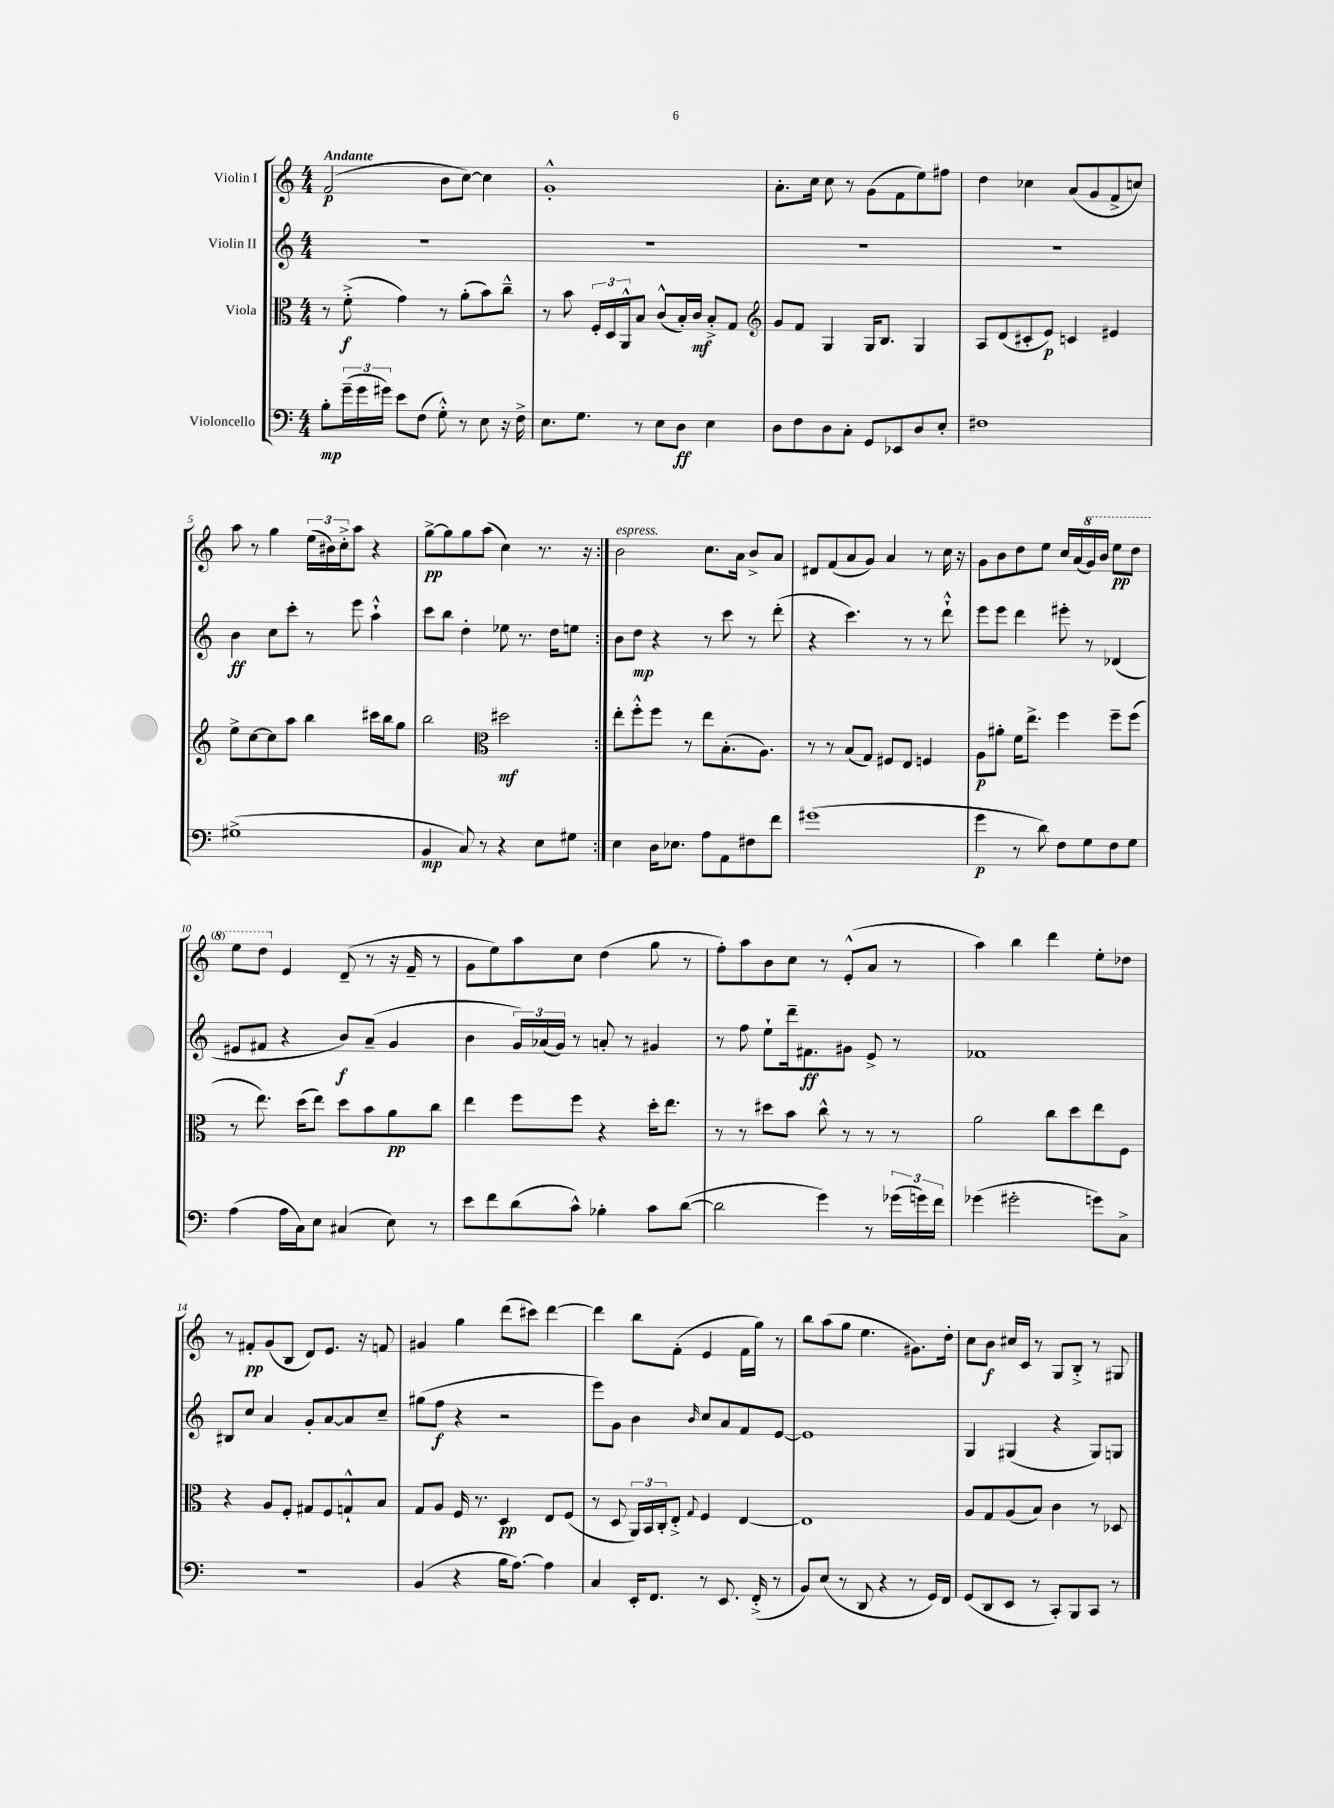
<<
\new StaffGroup <<
\new Staff = "s0" \with { instrumentName = "Violin I" } {
    \clef treble \key c \major \numericTimeSignature \time 4/4 \tempo "Andante"
    \repeat volta 2 { f'2\p( b'8 c''8~) c''4 |
    g'1-.-^ |
    a'8.-. c''16 c''8 r8 g'8( f'8 e''8) fis''8 |
    d''4 ces''4 a'8( g'8 f'8-> c''8) |
    a''8 r8 g''4 \tuplet 3/2 { e''16( bis'16) c''16-.-> } a''8 r4 |
    g''8~->\pp g''8 g''8 a''8( c''4) r8. r16 | }
    b'2^\markup { \italic "espress." } c''8. a'16 b'8-> a'8 |
    dis'8 f'8( a'8 g'8) a'4 r8 c''16 r16 |
    g'8 b'8 d''8 e''8 c''16 a'16( \ottava #1 g''16) b''16 e'''8\pp d'''8 |
    e'''8 d'''8 \ottava #0 e'4 d'8--( r8 r16 f'16-- r8 |
    g'8 e''8) a''8 c''8 d''4( g''8 r8 |
    f''8-.) a''8 b'8 c''8 r8 e'8-.-^( a'8 r8 |
    a''4) b''4 d'''4 e''8-. des''8 |
    r8 fis'8-.\pp g'8( b8 d'8) e'8. r16 f'8 |
    gis'4 g''4 d'''8( cis'''8) d'''4~ |
    d'''4 b''8 f'8-.( e'4 f'16 g''16) r8 |
    b''8 a''8( g''8 e''4. gis'8.) d''16-. |
    c''8 b'8\f cis''16 c'16 r8 g8 b8-.-> r8 gis8 \bar "|." |
}
\new Staff = "s1" \with { instrumentName = "Violin II" } {
    \clef treble \key c \major \numericTimeSignature \time 4/4
    \repeat volta 2 { R1 |
    R1 |
    R1 |
    R1 |
    b'4\ff c''8 c'''8-. r8 e'''8 a''4-!-^ |
    c'''8 b''8 d''4-. ees''8 r8. d''16 e''8 | }
    b'8 d''8\mp r4 r8 c'''8 r8 d'''8-.( |
    r4 c'''4.) r8 r8 d'''8-!-^ |
    e'''8 e'''8 d'''4 eis'''8-. r8 des'4( |
    eis'8 fis'8 r4 b'8\f) a'8--( g'4 |
    b'4 \tuplet 3/2 { g'16) aes'16( g'16) } r8 a'8-. r8 gis'4 |
    r8 f''8 e''8-! d'''16-- fis'8.\ff gis'8 e'8-> r8 |
    fes'1 |
    bis8 c''8 a'4 g'8-. a'8~ a'8 c''8-- |
    gis''8( f''8\f r4 r2 |
    e'''8) g'8 b'4 \grace { b'16 } c''8 a'8 f'8 e'8~ |
    e'1 |
    g4 gis4( r4 gis8) g8 \bar "|." |
}
\new Staff = "s2" \with { instrumentName = "Viola" } {
    \clef alto \key c \major \numericTimeSignature \time 4/4
    \repeat volta 2 { r8 f'8-.->\f( g'4) r8 a'8-.( b'8) c''8---^ |
    r8 b'8 \tuplet 3/2 { f16-. d16 a,16-^ } b8 c'8-^( b16-.) c'16\mf b8-.-> g8 |
    \clef treble g'8 f'8 g4 g16 b8. g4 |
    a8 d'8( cis'8-. e'8\p) c'4 eis'4 |
    e''8-> c''8~ c''8 a''8 b''4 cis'''16 b''16 g''8 |
    b''2 \clef alto dis''2\mf | }
    e''8-. f''8-.-^ f''8 r8 e''8 b8.-.( a8.) |
    r8 r8 b8( g8) fis8 e8 f4 |
    a8\p ais'8-. f'16 e''8.-> f''4 f''8-- f''8( |
    r8 e''8.) d''16( e''8) d''8 b'8 a'8\pp c''8 |
    e''4 f''8 f''8 r4 d''16-. e''8. |
    r8 r8 dis''8 b'8 c''8-^ r8 r8 r8 |
    a'2 c''8 d''8 e''8 f8 |
    r4 a8 f8-. gis8 f8 g8-!-^ b8 |
    g8 a8 f16 r8. d4\pp e8 f8( |
    r8 d8 \tuplet 3/2 { a,16) b,16 c16-. } e8-.-> \appoggiatura { g8 } f4 e4~ |
    e1 |
    a8 g8 a8( b8) c'4 r8 des8 \bar "|." |
}
\new Staff = "s3" \with { instrumentName = "Violoncello" } {
    \clef bass \key c \major \numericTimeSignature \time 4/4
    \repeat volta 2 { b8-.\mp \tuplet 3/2 { g'16--( g'16 gis'16) } e'8 f8( g8-.-^) r8 e8 r16 f16-> |
    e8. g8. r8 e8 d8\ff e4 |
    d8 f8 d8 c8-. g,8 ees,8 d8 e8-. |
    fis1 |
    gis1->( |
    b,4\mp c8) r8 r4 e8 gis8 | }
    e4 d16 ees8. a8 a,8 fis8 f'8 |
    gis'1( |
    g'4\p r8 d'8) f8 g8 f8 g8 |
    a4( a16 c16) e8 cis4( e8) r8 |
    e'8 f'8 d'8( c'8-^) bes4-. c'8 d'8~( |
    d'2 g'4) r8 \tuplet 3/2 { ges'16( g'16) f'16 } |
    ges'4( gis'2-. g'8) c8-> |
    R1 |
    b,4( r4 b16 a8.~) a4 |
    c4 e,16-. f,8. r8 e,8. f,16-.->( r8 |
    b,8) e8( r8 d,8 r4 r8 g,16) f,16 |
    g,8( d,8 e,8 r8 c,8-.) b,,8 c,8 r8 \bar "|." |
}
>>
>>
